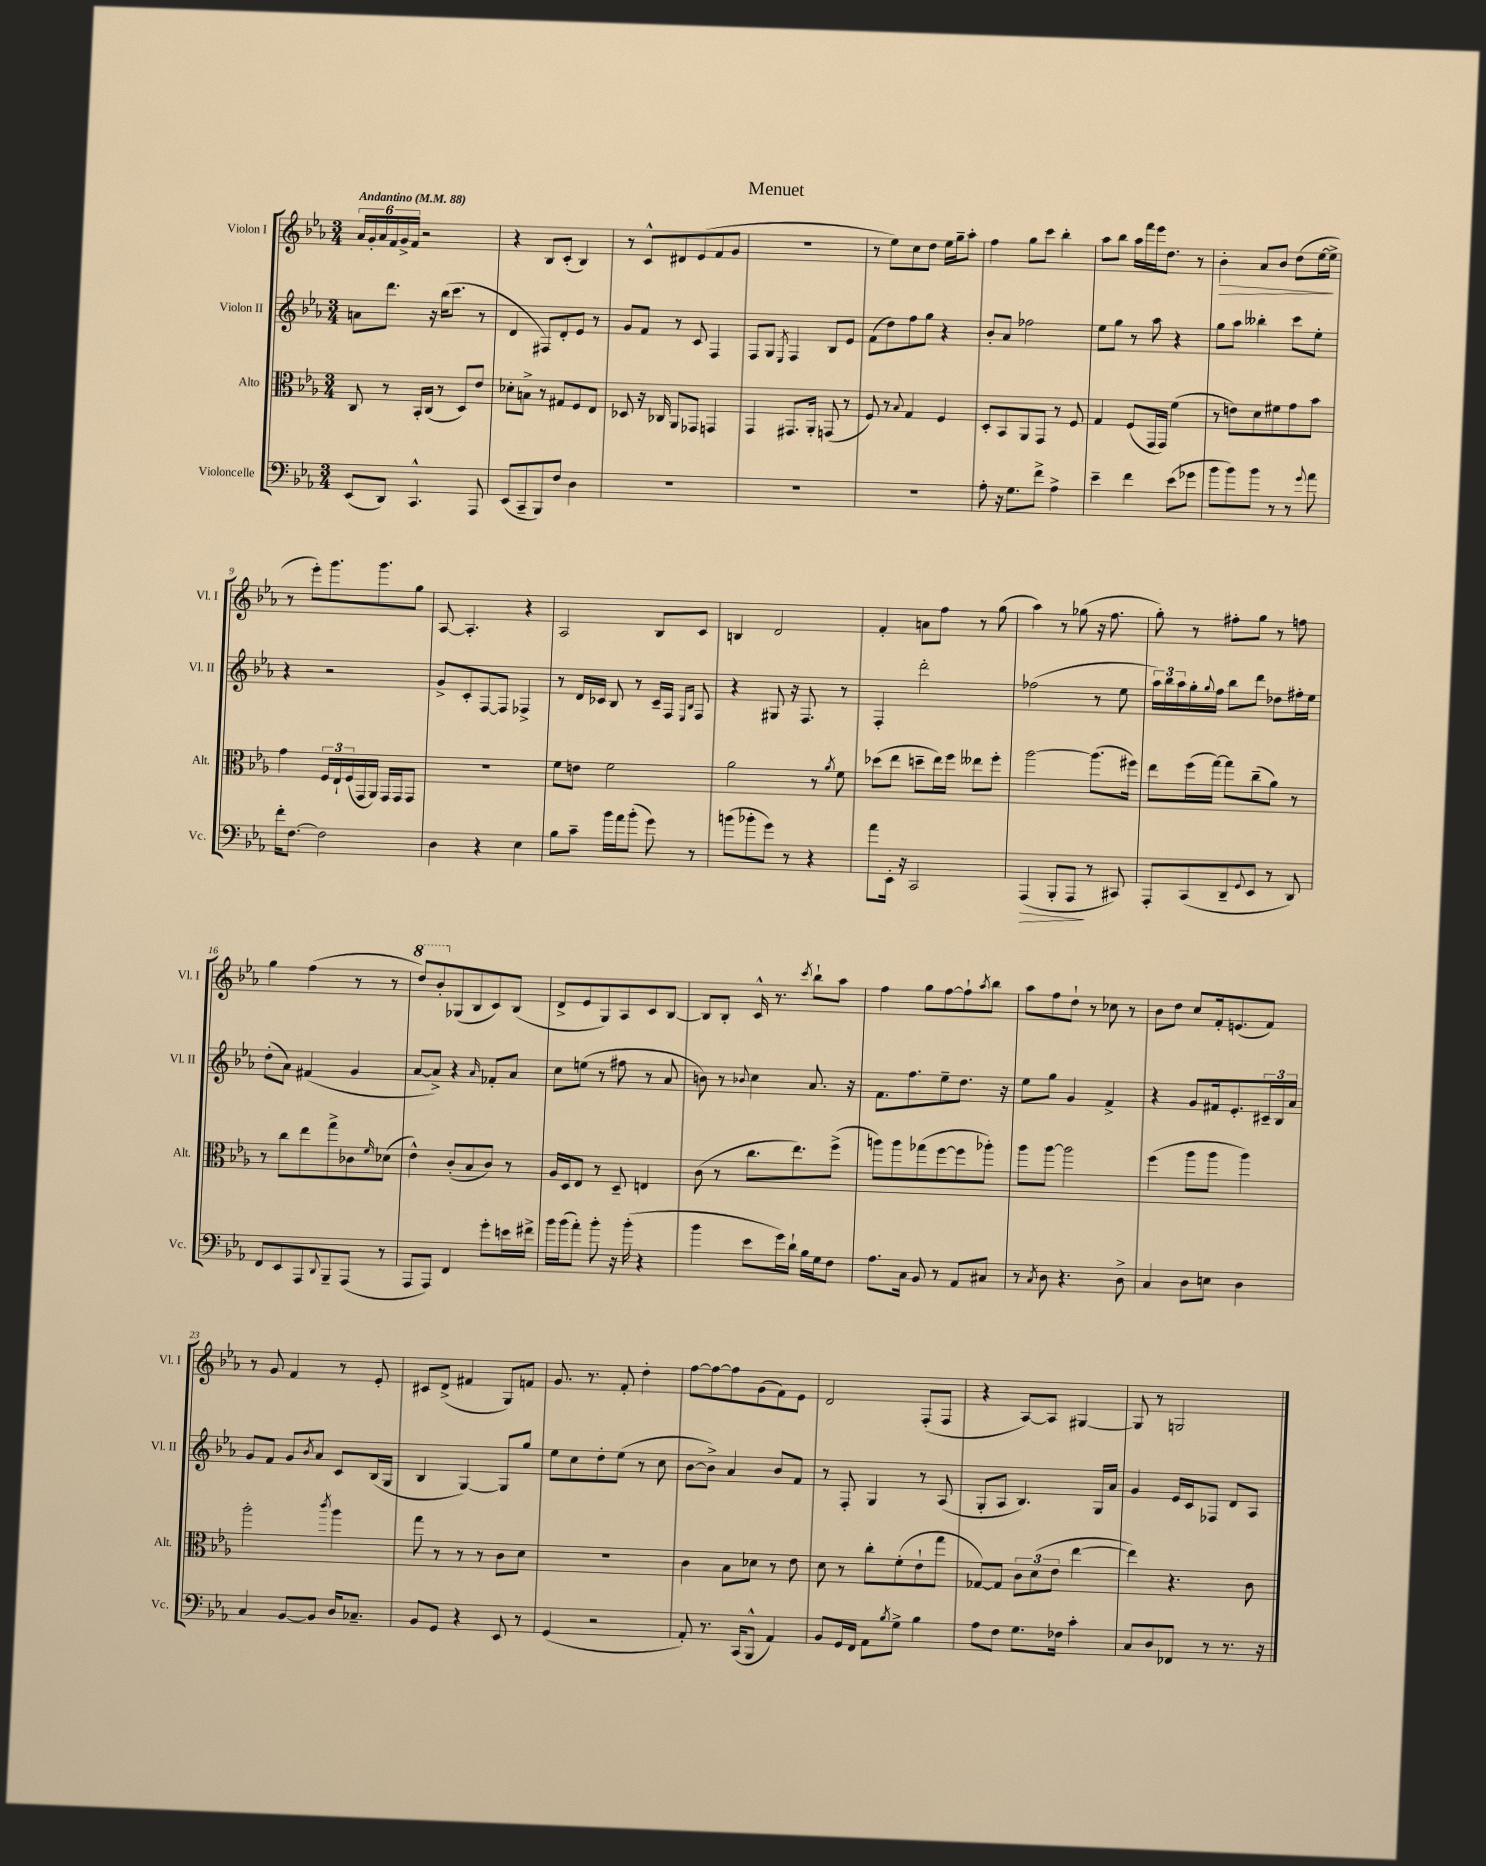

**kern	**kern	**kern	**kern
*staff4	*staff3	*staff2	*staff1
*clefF4	*clefC3	*clefG2	*clefG2
*k[b-e-a-]	*k[b-e-a-]	*k[b-e-a-]	*k[b-e-a-]
*M3/4	*M3/4	*M3/4	*M3/4
*MM88	*MM88	*MM88	*MM88
(8EE-	8C	8a	24a-
.	.	.	24g'
.	.	.	24a-
8DD)	8r	8.ddd	24f
.	.	.	24g^
.	.	.	24f
4.CC^^	16BB-'	.	2r
.	(16C	16r	.
.	8r	(16bb-	.
.	.	8.ccc	.
.	8D)	.	.
8AAA-	8e-	8r	.
=	=	=	=
(8EE-	8d-'	4d	4r
8CC~	8B^	.	.
8BBB-)	8r	8F#)	8B-
8F	8G#	8d'	(8c'
4D	8F	8e-	4B-)
.	8E-	8r	.
=	=	=	=
2.r	8D-	8g	8r
.	16r	8f	8c^^
.	16C-	.	.
.	8AA-	8r	8d#
.	8GG-	8c	(8e-
.	4GG	4F	8f
.	.	.	8g
=	=	=	=
2.r	4GG	8F	2.r
.	.	8G	.
.	.	8qE-	.
.	8.GG#	4F	.
.	16AA-'	.	.
.	(8GG	8B-	.
.	8r	8e-	.
=	=	=	=
2.r	8F)	(8f	8r
.	8r	8dd)	8ee-)
.	8qqB-	.	.
.	4G	8ff	8cc
.	.	8gg	8dd
.	4F	4r	16ee-
.	.	.	16gg~
.	.	.	8aa-'
=	=	=	=
8A-'	8D'	8b-'	4ff
16r	8BB-	8a-	.
8.G	.	.	.
.	8AA-	2ff-	8gg
8f^	8GG	.	8ccc
4A-^	8r	.	4bb-'
.	8F	.	.
=	=	=	=
4e-~	4G	8ee-	8aa-
.	.	8gg	8bb-
4f	(8F	8r	16aa-
.	.	.	16fff
.	16GG	8aa-	16eee-
.	16GG)	.	8.dd
(8e-	(4f	4r	.
8g-	.	.	8r
=	=	=	=
8b-	8r	8gg	4b-'
8b-)	8e)	8aa-	.
8b-	8d	4bb--'	8a-
8r	8f#	.	8b-
8r	8g	8ccc	(8dd
8qqg	.	.	.
8a-	8b-	8ee-'	[16ee-
.	.	.	16ee-^]
=	=	=	=
16f'	4g	4r	8r
[8.F	.	.	.
.	.	.	8eee-')
2F]	24F	2r	8.ggg
.	24E-`	.	.
.	(24F	.	.
.	16GG	.	.
.	16AA-)	.	8.ggg
.	16GG	.	.
.	16GG	.	.
.	8GG	.	8gg
=	=	=	=
4D	2.r	8g^	[8A-
.	.	8c'	4.A-']
4r	.	[8F	.
.	.	8F]	.
4E-	.	4F-^	4r
=	=	=	=
8B-	8f	8r	2A-
8c~	8e	16d	.
.	.	16c-	.
16b-	2f	8B-	.
16a-	.	.	.
(8b-'	.	8r	.
8g)	.	16c-~	8B-
.	.	16F	.
.	.	16qqE-	.
.	.	16qqB-	.
8r	.	8F	8c
=	=	=	=
(8b	2a-	4r	4B
8b-'	.	.	.
8g)	.	8G#	2d
8r	.	16r	.
.	.	8.F	.
4r	8r	.	.
.	8qa-	.	.
.	8f	8r	.
=	=	=	=
8a-	(8dd-	4F'	4f'
16EE-'	8ee-	.	.
16r	.	.	.
2CC	8dd~	2ddd'	8a
.	16ee-)	.	8ff
.	16ff	.	.
.	8ee--	.	8r
.	8ff'	.	(8gg
=	=	=	=
(4AAA-	[2aa-	(2ff-	4aa-)
8BBB-'	.	.	8r
8AAA-	.	.	(8gg-
8r	(8.aa-]	8r	16r
.	.	.	8.ff
8CC#)	.	8ee-	.
.	16ff#)	.	.
=	=	=	=
8AAA-'	8ee-	24aa-)	8gg')
.	.	24bb-	.
.	.	24aa-	.
(8CC	(16ff	16gg'	8r
.	.	8qqgg	.
.	[16gg)	16ff	.
8DD~	8gg]	8bb-	8ff#'
8qqGG	.	.	.
8EE-	(8cc~	8ddd	8gg
8r	8a-)	8dd-	8r
8DD)	8r	16ff#'	8ff
.	.	16ee-	.
=	=	=	=
8FF	8r	(8dd'	4gg
8EE-	8cc	8a-)	.
8AAA-	8ee-	(4f#	(4ff
8qqDD	.	.	.
8BBB-~	8gg^	.	.
(8AAA-	8c-	4g	8r
.	16qqf	.	.
8r	(8d-	.	8r
=	=	=	=
8AAA-	4e-^^)	[8a-	8ddd)
8AAA-)	.	8a-^])	8bb-'
4FF	(8c'	4r	(8G-
.	8B-	.	8B-
.	.	16qqa-	.
8g'	8c)	8f-'	8c)
16e	8r	8a-	(8B-
16f#^	.	.	.
=	=	=	=
16b-	16A-	8cc	8d^
(16b-	16D	.	.
8a-')	8E-	(8ee	8e-
8b-'	8r	8r	8G)
16r	8D~	8ff#	8A-
(16b-'	.	.	.
4r	4E	8r	8c
.	.	8a-	[8B-
=	=	=	=
4b-	(8c	8b)	8B-]
.	8r	8r	8B-'
.	.	8qqb-	.
8e-	8.cc	4cc	16c^^
.	.	.	8.r
16g)	.	.	.
16d`	8.ee-)	.	.
.	.	.	8qccc
16B-	.	8.a-	8bb-`
16G	.	.	.
8F	(8ff^	.	8aa-
.	.	16r	.
=	=	=	=
8.A-	8aa)	8.f	4ff
.	8aa	.	.
16C	.	8.ff	.
8BB-	(8gg-	.	8gg
8r	[8ff	8ee-~	[8ff
8AA-	8ff]	8.dd	8ff`]
.	.	.	8qaa-
8C#	8aa-')	.	8bb-
.	.	16r	.
=	=	=	=
8r	8aa-	8ee-	8aa-
8qC	.	.	.
8D	[8aa-	8gg	8ff
4.r	2aa-]	4g	8dd`
.	.	.	8r
.	.	4f^	8cc-
8D^	.	.	8r
=	=	=	=
4C	(4ff	4r	8b-
.	.	.	8dd
8D	8aa-	8g	8cc
8E	8aa-	16f#	16f'
.	.	8.e-'	(8.e
4D	4aa-)	.	.
.	.	24c#~	8f)
.	.	24B-	.
.	.	24a-	.
=	=	=	=
4C	2aa-'	8g	8r
.	.	8f	8g
[8BB-	.	8g	4f
.	.	8qb-	.
8BB-]	.	8a-	.
.	8qccc	.	.
16D	4aa-	8c	8r
8.C-~	.	.	.
.	.	(16B-	8e-'
.	.	16G	.
=	=	=	=
8BB-	8gg	4B-	8c#
8GG	8r	.	(8d^
4r	8r	[4G)	4f#
.	8r	.	.
8EE-	8c	8G]	8G)
8r	8d	8gg	8f
=	=	=	=
(4GG	2.r	8ee-	8.g
.	.	8cc	.
.	.	.	8.r
2r	.	8dd'	.
.	.	(8ee-	8f'
.	.	8r	4dd'
.	.	8cc	.
=	=	=	=
8AA-')	4c	[8b-	[8ff
8.r	.	8b-^])	8ff_
.	8B-	4a-	8ff]
(16CC	.	.	.
8BBB-^^	8d-	.	(8g
4AA-)	8r	8b-	8f)
.	8e-	8f	8e-
=	=	=	=
8BB-	8d	8r	2d
16GG	8r	8F'	.
16FF	.	.	.
8AA-	8cc'	4G	.
8qB-	.	.	.
8G^	(8f'	.	.
4B-	8e-`	8r	(8F'
.	8gg	(8A-	8F
=	=	=	=
8A-	[8G-)	8G'	4r
8F	8G-]	8A-	.
8.G	12c	4.B-)	[8A-)
.	(12d	.	.
.	.	.	8A-]
.	12e-	.	.
16F-	.	.	.
4c'	[4ee-	.	[4G#
.	.	16G	.
.	.	16a-	.
=	=	=	=
8C	4ee-])	4g	8G#]
8D	.	.	8r
8FF-	4.r	16e-	2G
.	.	16c	.
8r	.	8F-	.
8.r	.	8d	.
.	8c	8A-	.
16r	.	.	.
==	==	==	==
*-	*-	*-	*-
